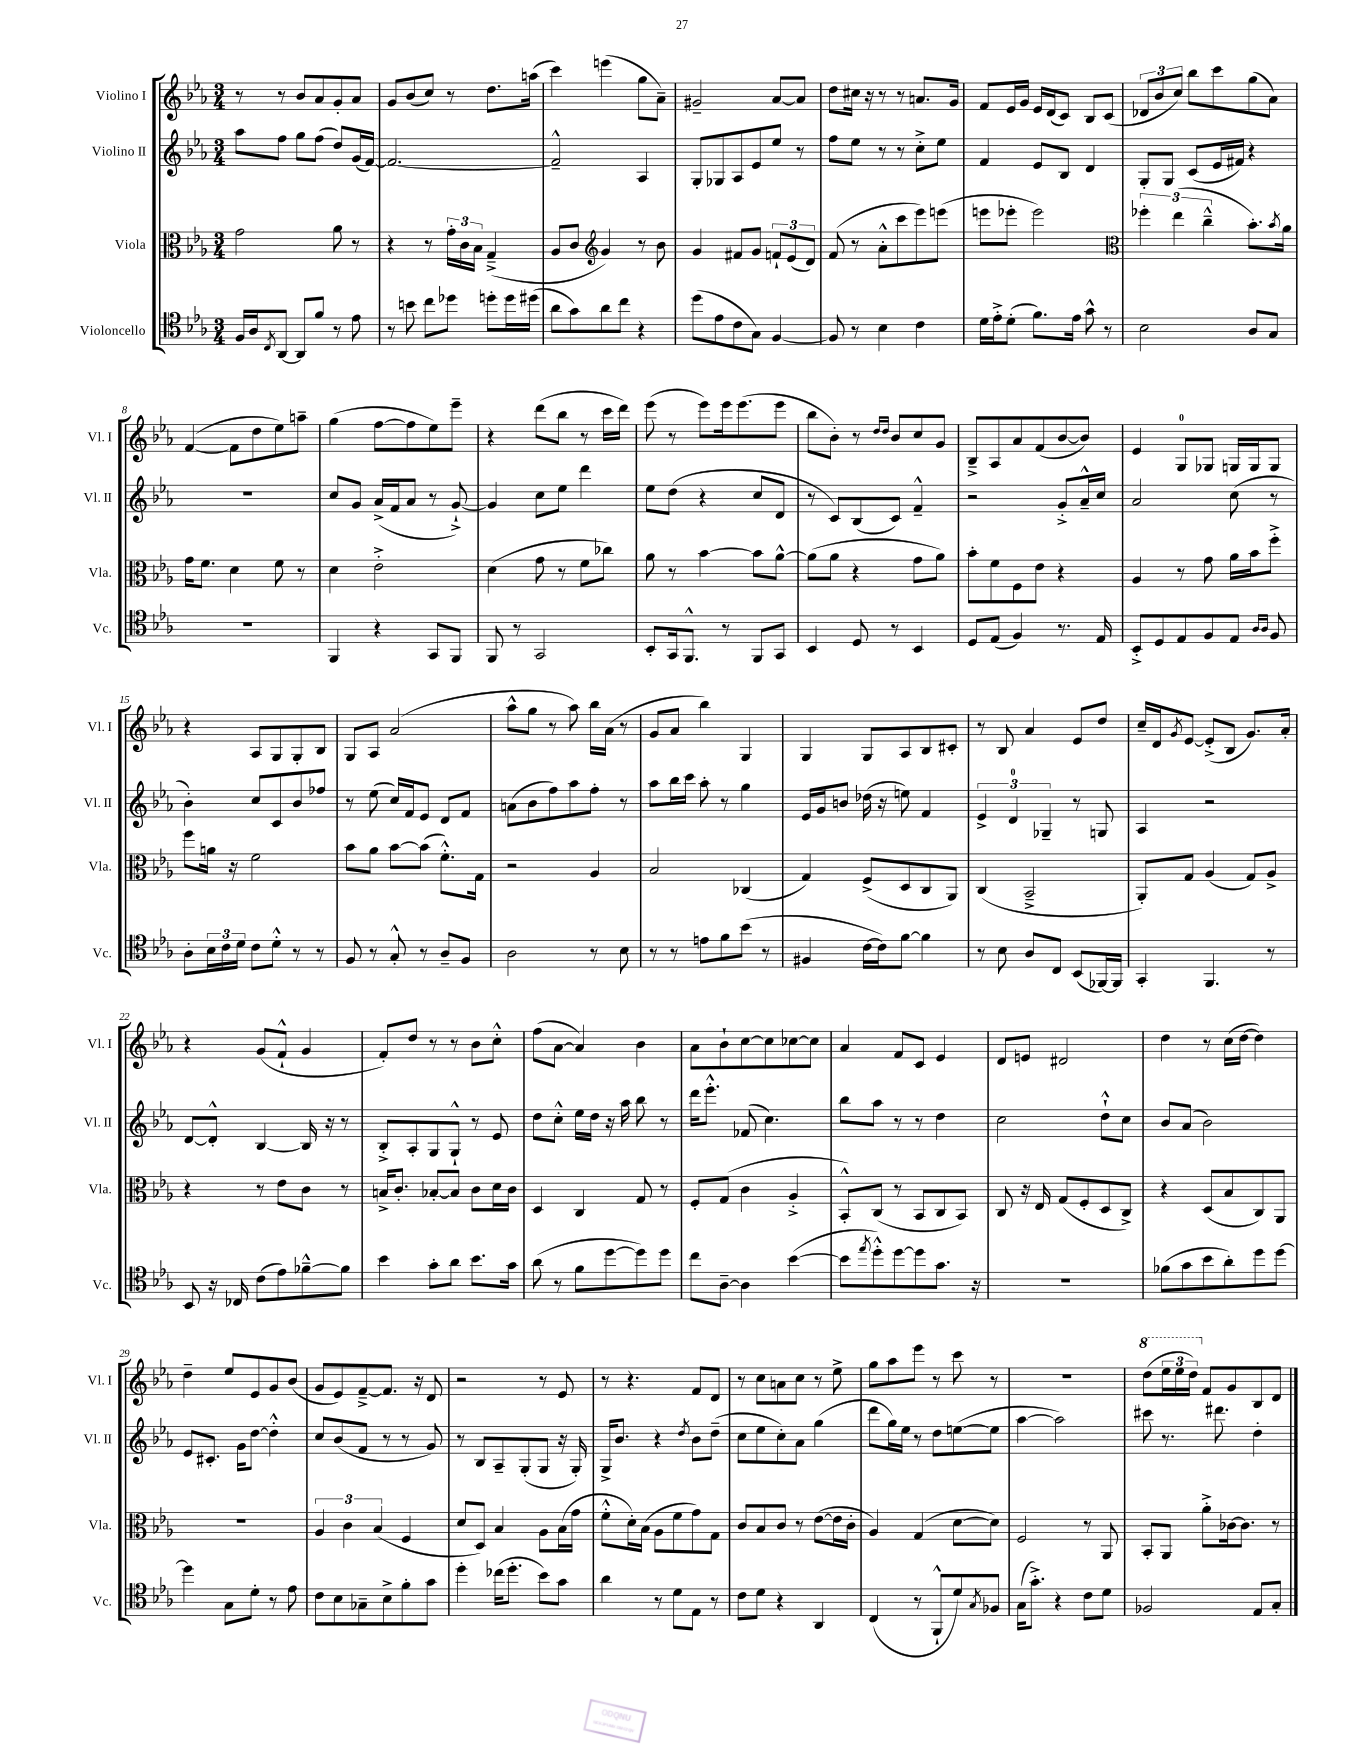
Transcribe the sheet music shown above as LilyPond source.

<<
\new StaffGroup <<
\new Staff = "s0" \with { instrumentName = "Violino I" shortInstrumentName = "Vl. I" } {
    \clef treble \key ees \major \numericTimeSignature \time 3/4
    r8 r8 bes'8 aes'8 g'8-. aes'8 |
    g'8 bes'8( c''8) r8 d''8. a''16( |
    c'''4) e'''4( g''8 aes'8--) |
    gis'2-- aes'8~ aes'8 |
    d''8 cis''16 r16 r8 r8 a'8. g'16 |
    f'8 ees'16 g'16 ees'16 d'16( c'8) bes8 c'8( |
    \tuplet 3/2 { des'8 bes'8 c''8) } bes''8 c'''8 g''8( aes'8) |
    f'4~( f'8 d''8 ees''8) a''8-- |
    g''4( f''8~ f''8 ees''8) ees'''8-- |
    r4 d'''8( bes''8 r8 c'''16 d'''16) |
    ees'''8( r8 ees'''8) ees'''16 ees'''8.( ees'''8 |
    bes''8 bes'8-.) r8 \grace { d''16 d''16 } bes'8 c''8 g'8 |
    bes8---> aes8 aes'8 f'8( bes'8~ bes'8) |
    ees'4 g8-0 ges8 g16 g16 g8 |
    r4 aes8 g8 g8-. bes8 |
    g8 aes8 aes'2( |
    aes''8-^ g''8 r8 aes''8) bes''16 aes'16( r8 |
    g'8 aes'8 bes''4) g4 |
    g4 g8 aes8 bes8 cis'8-. |
    r8 bes8 aes'4 ees'8 d''8 |
    c''16-- d'16 \acciaccatura { g'8 } ees'8~ ees'8-.->( bes8 g'8.) aes'16-. |
    r4 g'8( f'8-!-^ g'4 |
    f'8-.) d''8 r8 r8 bes'8 c''8-.-^ |
    f''8( aes'8~ aes'4) bes'4 |
    aes'8 bes'8-! c''8~ c''8 ces''8~ ces''8 |
    aes'4 f'8 c'8 ees'4 |
    d'8 e'8 dis'2 |
    d''4 r8 c''16( d''16~ d''4) |
    d''4-- ees''8 ees'8 g'8 bes'8( |
    g'8 ees'8) f'8~---> f'8. r16 d'8 |
    r2 r8 ees'8 |
    r8 r4. f'8 d'8 |
    r8 c''8 a'8 c''8 r8 ees''8-> |
    g''8 aes''8 ees'''8 r8 c'''8 r8 |
    R2. |
    \ottava #1 d'''8( \tuplet 3/2 { ees'''16 ees'''16 d'''16) \ottava #0 } f'8 g'8 bes8 d'8 \bar "|." |
}
\new Staff = "s1" \with { instrumentName = "Violino II" shortInstrumentName = "Vl. II" } {
    \clef treble \key ees \major \numericTimeSignature \time 3/4
    aes''8 f''8 g''8 f''8( d''8) g'16( f'16~) |
    f'2.~ |
    f'2---^ aes4 |
    g8-. ges8 aes8 ees'8 ees''8 r8 |
    f''8 ees''8 r8 r8 c''8-.-> ees''8 |
    f'4 ees'8 bes8 d'4 |
    g8-. g8 c'8( ees'16 fis'16) r4 |
    R2. |
    c''8 g'8 aes'16->( f'16 aes'8 r8 g'8~-!->) |
    g'4 c''8 ees''8 d'''4 |
    ees''8 d''8( r4 c''8 d'8 |
    r8 c'8) bes8( c'8) f'4---^ |
    r2 g'8-.-> aes'16---^ c''16 |
    aes'2 c''8( r8 |
    bes'4-.) c''8 c'8 bes'8 fes''8 |
    r8 ees''8( c''16) f'16 ees'8 d'8 f'8 |
    a'8( bes'8 f''8) aes''8 f''8-. r8 |
    aes''8 bes''16 c'''16 aes''8-. r8 g''4 |
    ees'16 g'16 b'8 des''16( r16 e''8) f'4 |
    \tuplet 3/2 { ees'4-> d'4-0 ges4-- } r8 g8 |
    aes4 r2 |
    d'8~ d'8-.-^ bes4~ bes16 r16 r8 |
    bes8-.-> aes8-. g8 g8-!-^ r8 ees'8 |
    d''8 c''8-.-^ ees''16 d''16 r16 aes''16 bes''8 r8 |
    d'''16 ees'''8.-.-^ fes'8( c''4.) |
    bes''8 aes''8 r8 r8 d''4 |
    c''2 d''8-!-^ c''8 |
    bes'8 aes'8( bes'2) |
    ees'8 cis'8.-. g'16 d''8~ d''4-.-^ |
    c''8 bes'8( f'8 r8 r8 g'8) |
    r8 bes8 aes8-- g8-.( g8 r16 g16-.) |
    g16-> bes'8. r4 \acciaccatura { d''8 } bes'8 d''8--( |
    c''8 ees''8 c''8-.) aes'8 g''4( |
    d'''8 g''16) ees''16 r8 d''8 e''8~( e''8 |
    aes''4~ aes''2) |
    cis'''8 r8. dis'''8. d''4-. \bar "|." |
}
\new Staff = "s2" \with { instrumentName = "Viola" shortInstrumentName = "Vla." } {
    \clef alto \key ees \major \numericTimeSignature \time 3/4
    g'2 aes'8 r8 |
    r4 r8 \tuplet 3/2 { g'16-. c'16 bes16 } g4--->( |
    aes8 c'8 \clef treble g'4) r8 bes'8 |
    g'4 fis'8 g'8 \tuplet 3/2 { f'8-! ees'8( d'8) } |
    f'8( r8 aes'8-.-^ c'''8 ees'''8) e'''8( |
    e'''8 ees'''8-. ees'''2) |
    \clef alto \tuplet 3/2 { fes''4-. ees''4( c''4---^ } bes'8.-.) \acciaccatura { bes'8 } aes'16 |
    g'16 f'8. d'4 f'8 r8 |
    d'4 ees'2-.-> |
    d'4( g'8 r8 f'8 ces''8) |
    aes'8 r8 bes'4~ bes'8 aes'8~-^ |
    aes'8( aes'8 r4 g'8 aes'8) |
    bes'8-. f'8 f8 ees'8 r4 |
    aes4 r8 g'8 aes'16 bes'16 f''8-.-> |
    f''8 a'16 r16 f'2 |
    bes'8 aes'8 bes'8~ bes'8( f'8.-.-^) g16 |
    r2 aes4 |
    bes2 ces4( |
    g4) f8->( d8 c8 aes,8) |
    c4( bes,2---> |
    aes,8-.) g8 aes4( g8) aes8-> |
    r4 r8 ees'8 c'8 r8 |
    b16-> c'8.-. bes8~-. bes8 c'8 d'16 c'16 |
    d4 c4 g8 r8 |
    f8-. g8( c'4 aes4-.-> |
    bes,8-.-^) c8( r8 bes,8 c8 bes,8) |
    c8 r16 ees16 g8( f8-. d8 c8->) |
    r4 d8( bes8 c8) aes,8 |
    R2. |
    \tuplet 3/2 { aes4 c'4 bes4( } f4 |
    d'8 d8) bes4 aes8 bes16( g'16 |
    f'8-.-^ d'16-.) bes16( aes8 f'8 g'8) g8 |
    c'8 bes8 c'8 r8 ees'8~( ees'16 c'16-. |
    aes4) g4( d'8~ d'8) |
    f2 r8 aes,8 |
    bes,8-. aes,8 aes'8-.-> ces'16~ ces'8. r8 \bar "|." |
}
\new Staff = "s3" \with { instrumentName = "Violoncello" shortInstrumentName = "Vc." } {
    \clef tenor \key ees \major \numericTimeSignature \time 3/4
    f16 aes16 \acciaccatura { c8 } aes,8~ aes,8 f'8 r8 ees'8 |
    r8 b'8 c''8 des''8 d''8-. d''16 dis''16( |
    aes'8 g'8) aes'8 c''8 r4 |
    d''8( ees'8 c'8 g8) f4~ |
    f8 r8 bes4 c'4 |
    d'16 ees'16-.-> d'8-.( f'8.) ees'16 g'8-^ r8 |
    bes2 aes8 g8 |
    R2. |
    f,4 r4 g,8 f,8 |
    f,8 r8 g,2 |
    bes,8-. g,16 f,8.-^ r8 f,8 g,8 |
    bes,4 d8 r8 bes,4 |
    d8 ees8( f4) r8. ees16 |
    bes,8-.-> d8 ees8 f8 ees8 \grace { aes16 aes16 } f8 |
    aes8-. \tuplet 3/2 { bes16 c'16 d'16 } c'8 d'8-.-^ r8 r8 |
    f8 r8 g8-.-^ r8 aes8-- f8 |
    aes2 r8 bes8 |
    r8 r8 e'8 f'8 bes'8( r8 |
    fis4 c'16~ c'16) f'8~ f'4 |
    r8 bes8 aes8 c8 bes,8( fes,16~) fes,16 |
    g,4-. f,4. r8 |
    bes,8 r16 ces16 c'8( ees'8) fes'8~---^ fes'8 |
    bes'4 g'8-. aes'8 bes'8. g'16 |
    aes'8( r8 f'8 d''8~ d''8) d''8 |
    c''8 aes8~-- aes4 bes'4~( |
    bes'8 \acciaccatura { ees''8 } d''8-.-^) d''8~ d''8 g'8. r16 |
    R2. |
    fes'8( g'8 bes'8 aes'8-.) d''8 d''8~ |
    d''4 g8 d'8-. r8 ees'8 |
    c'8 bes8 ges8-- bes8-> f'8-. g'8 |
    d''4-. ces''16( d''8.-. bes'8) g'8 |
    aes'4 r8 d'8 ees8 r8 |
    c'8 d'8 r4 aes,4 |
    c4( r8 f,8-!-^ d'8) \acciaccatura { g8 } fes8 |
    g16( g'8.-.->) r4 c'8 d'8 |
    fes2 ees8 g8-. \bar "|." |
}
>>
>>
